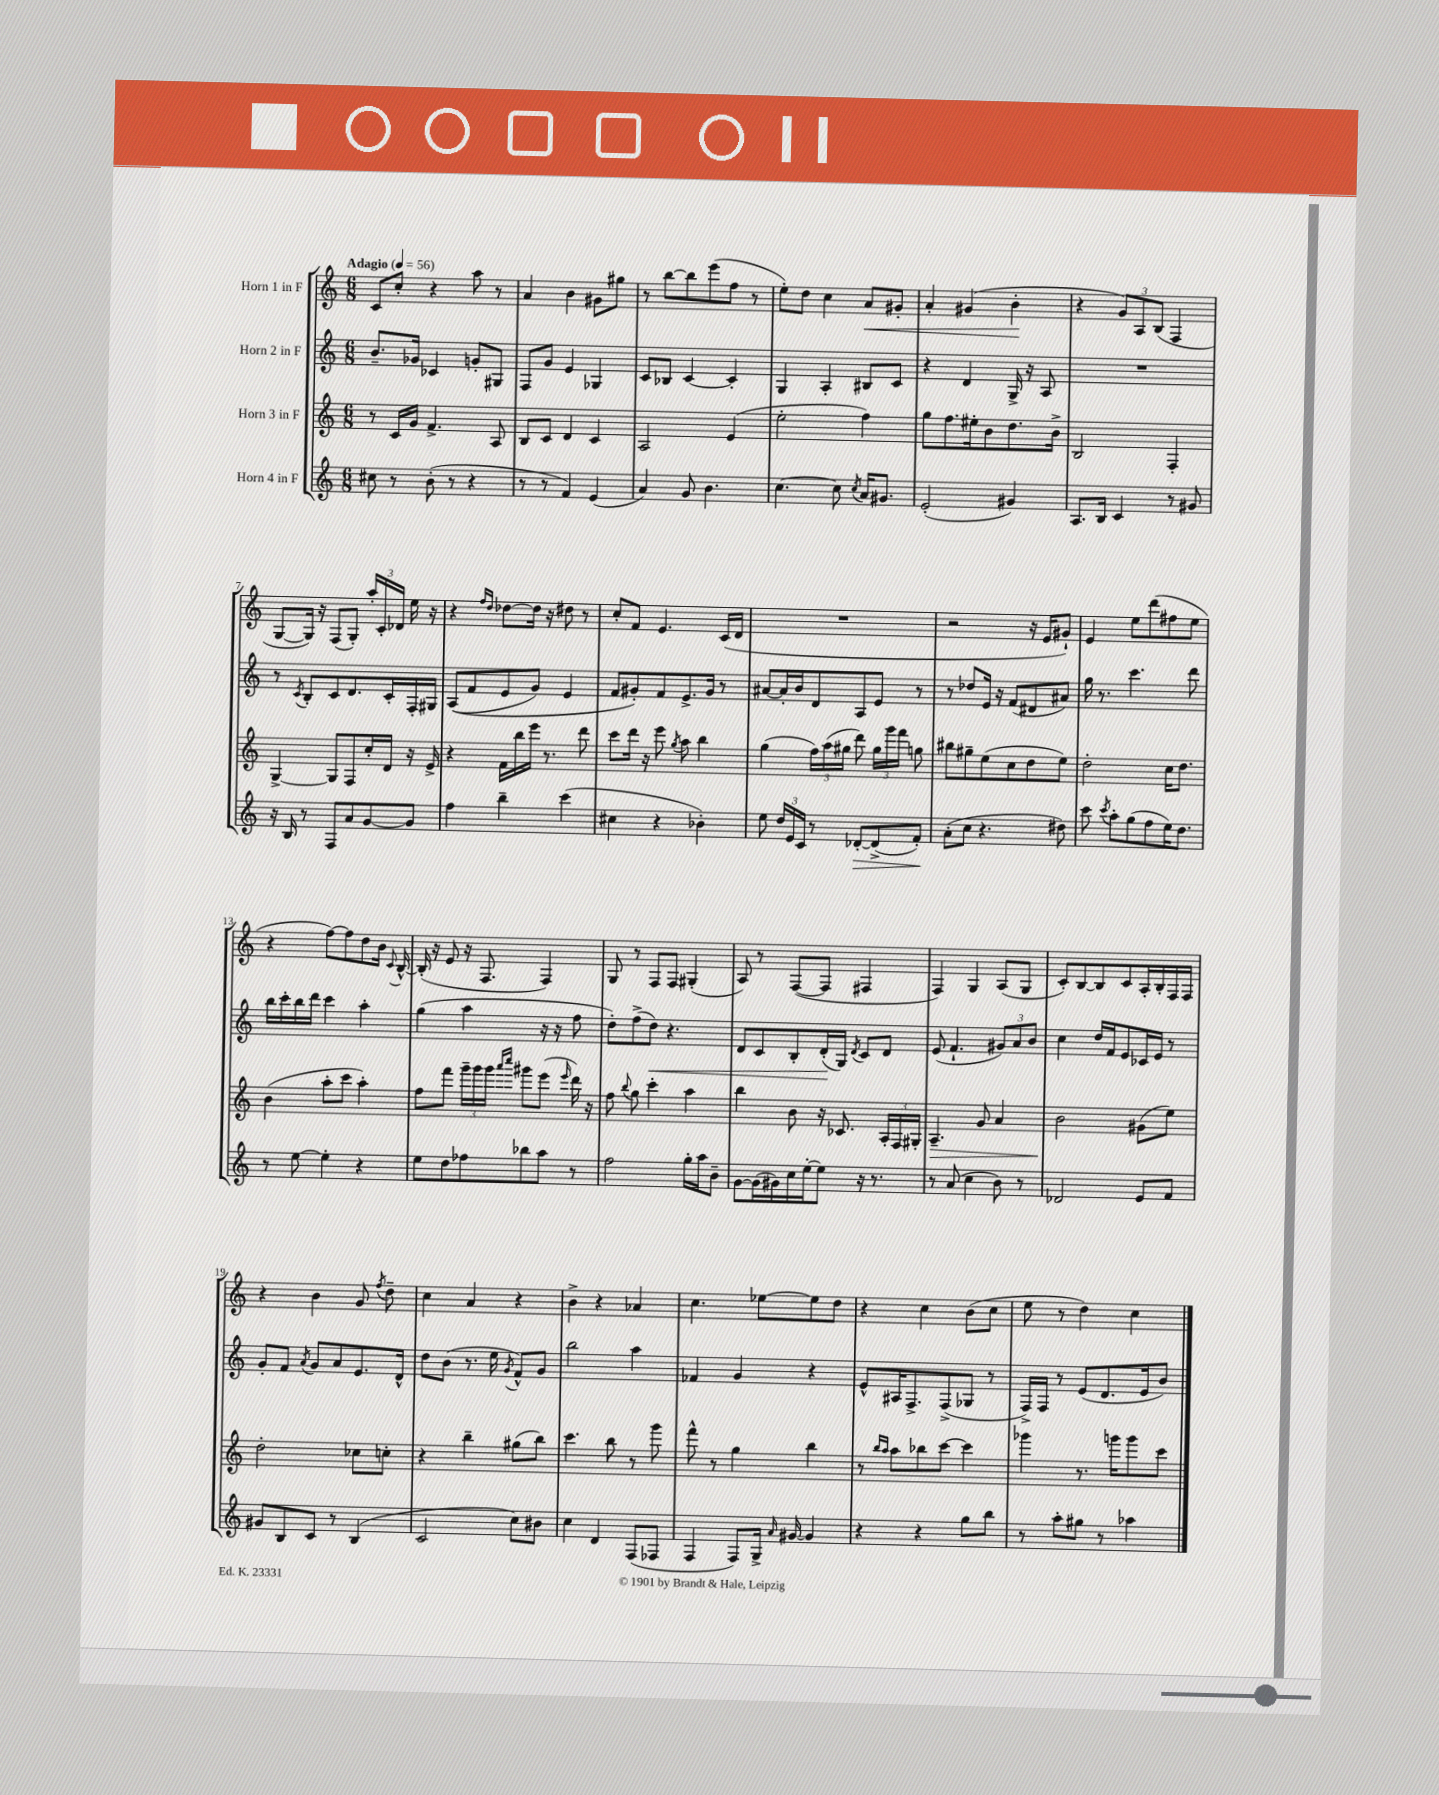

**kern	**kern	**kern	**kern
*staff4	*staff3	*staff2	*staff1
*clefG2	*clefG2	*clefG2	*clefG2
*k[]	*k[]	*k[]	*k[]
*M6/8	*M6/8	*M6/8	*M6/8
*MM56	*MM56	*MM56	*MM56
8cc#\	8r	8.b~/L	8c/L
8r	16c/LL	.	8cc'/J
.	16g/JJ	16g-/Jk	.
(8b'\	4.f^/	4c-/	4r
8r	.	.	.
4r	.	8g'/L	8aa\
.	8A/	8G#/J	8r
=	=	=	=
8r	8B/L	8F/L	4a/
8r	8c/J	8g/J	.
4f/)	4d/	4e/	4b\
(4e/	4c/	4G-/	8g#\L
.	.	.	8gg#\J
=	=	=	=
4a/)	2A/	8c/L	8r
.	.	8B-/J	[8bb\L
8g/	.	[4c/	8bb\]
4.b\	.	.	(8eee\
.	(4e/	4c'/]	8ff\J
.	.	.	8r
=	=	=	=
[4.cc\	2ee'\	4G/	8ee'\L)
.	.	.	8dd\J
.	.	4A'/	4cc\
8cc\]	.	.	.
8qcc/	.	.	.
16a/LK	4ff\)	8B#/L	8a/L
8.g#/J	.	.	.
.	.	8c/J	8g#'/J
=	=	=	=
(2e'/	8gg\L	4r	4a'/
.	8.ff\	.	.
.	.	4d/	(4g#/
.	16ee#'\k	.	.
.	8b\	.	.
4g#/)	8.dd\	16G^/	4b'\
.	.	16r	.
.	.	8A/	.
.	16b^\Jk	.	.
=	=	=	=
8.A/L	2B/	2.r	4r
16B/Jk	.	.	.
4c/	.	.	12g/L)
.	.	.	12A/
.	.	.	(12B/J
8r	4F'/	.	4F/
8g#/	.	.	.
=	=	=	=
16r	[4G^/	8r	[8G/L
16B/	.	.	.
.	.	8qc/	.
8r	.	8B'/L	16G/]Jk)
.	.	.	16r
8F/L	8G/]L	8c/	(8F/L
8a/	8F/	8.d/	8G'/J)
[8g/	16cc'/L	.	24aa'/LL
.	.	.	24c'/
.	16d/JJ	16c'/L	.
.	.	.	24d-/JJ
8g/]J	16r	16F'/	16ee\
.	16e^/	16G#/JJ	16r
=	=	=	=
4ff\	4r	&((8A/L	4r
.	.	8f/	.
.	.	.	16qqff/LL
.	.	.	16qqdd/JJ
4bb~\	16f\LL	8e/	[8dd-\L
.	16bb\	.	.
.	16eee\JJ	8g/J)	16dd-\]Jk
.	8.r	.	16r
(4ccc\	.	4e/	8dd#\
.	8ddd\	.	8r
=	=	=	=
4cc#\	8ccc\L	8f/L	8cc'/L
.	16ddd\Jk	8g#'/&)	8f/J
.	16r	.	.
4r	8eee\	8f/	4.e/
.	8qgg/	.	.
.	8aa\	8.e^/	.
4b-'\)	4bb\	.	.
.	.	16g#/Jk	.
.	.	8r	(16c/LL
.	.	.	16d/JJ
=	=	=	=
8ee\	(4gg\	[8a#/L	2.r
24dd/LL	.	16a#'/]L	.
24e/	.	.	.
.	.	16b/J	.
24c/JJ	.	.	.
8r	24ff\LL)	8d/	.
.	(24aa\	.	.
.	24gg#\JJ	.	.
[8d-'/L	8ddd\)	8A/	.
(8d-^/]	24gg#\LL	8e/J	.
.	24ggg\	.	.
.	24fff\JJ	.	.
8f'/J)	8gg\	8r	.
=	=	=	=
(8a'\L	8bb#\L	8r	2r
8cc\J	8gg#~\	8dd-/L	.
4.r	(8ee\	16e/Jk	.
.	.	16r	.
.	8cc\	(8f/L	.
.	8dd\	8d#/	16r
.	.	.	16e/LK
8dd#\)	8ee\J)	8a#/J)	8g#`/J)
=	=	=	=
8ccc\	2dd'\	16gg\	4e/
.	.	8.r	.
8qccc/	.	.	.
8aa'\L	.	.	.
(8gg\	.	4.ccc\	8ee\L
8ff\	.	.	(8ddd\
16ee\K)	16cc\LK	.	8ff#\
8.dd\J	8.dd\J	.	.
.	.	8ddd\	8ee\J
=	=	=	=
8r	(4b\	16bb\LL	4r
.	.	16ccc'\	.
[8ee\	.	16bb\	.
.	.	16ddd\JJ	.
4ee'\]	8aa'\L	4ccc\	[8ff\L)
.	8ccc\J	.	8ff\]
4r	4aa'\)	4aa'\	8dd\
.	.	.	16b\Jk
.	.	.	8qqc/
.	.	.	[16B^^/
=	=	=	=
8ee\L	8ff\L	(4gg\	(16B'/]
.	.	.	16r
8dd\	8fff\J	.	8e/
8ff-\	24ggg~\LL	4aa\	16r
.	24ggg\	.	.
.	.	.	8.F/
.	24ggg\JJ	.	.
.	16qqaaa/LL	.	.
.	16qqcccc/JJ	.	.
8bb-\	8ggg#\L	.	.
8aa\J	(8eee\J	16r	4F/)
.	.	16r	.
.	16qqeee/	.	.
8r	16ddd\)	8ff\	.
.	16r	.	.
=	=	=	=
2ff\	8ff\	8dd'\L)	8G/
.	8qqbb/	.	.
.	8gg\	(8ff^\	8r
.	4ccc'\	8dd\J)	8F/L
.	.	4.r	8F/J
16gg'\LL	4aa\	.	(4G#'/
16aa\J	.	.	.
8b~\J	.	.	.
=	=	=	=
[8g\L	4bb\	8d/L	8A/)
(16g\]L	.	8c/	8r
16g#\)	.	.	.
16cc\	8b\	8B'/	([8F/L
[16ee'\J	.	.	.
8ee\]J	16r	(16d'/L	8F/]J
.	8.c-/	16G/JJ)	.
.	.	8qd/	.
16r	.	8c/L	4F#/
8.r	.	.	.
.	24A'/LL	8d/J	.
.	24F/	.	.
.	24G#'/JJ	.	.
=	=	=	=
8r	4.A~/	(8e/	4F/)
(8a/	.	4.f`/	.
4cc\	.	.	4G/
.	8g/	.	.
8b\)	4a/	12g#/L)	(8A/L
.	.	12a/	.
8r	.	.	8G/J
.	.	12b/J	.
=	=	=	=
2d-/	2b\	4cc\	8c'/L)
.	.	.	[8B/
.	.	16dd/LL	8B/]
.	.	16f/J	.
.	.	8e/	8c/
8e/L	(8g#\L	16c-/L	16A'/L
.	.	16e/JJ	16B'/
8f/J	8ee\J)	8r	16F/
.	.	.	16F/JJ
=	=	=	=
8g#/L	2dd'\	8g'/L	4r
8B/	.	8f/J	.
.	.	8qa/	.
8c/J	.	8g/L	4b\
8r	.	8a/	.
(4B/	8cc-\L	8.e/	8g/
.	.	.	8qff/
.	8cc'\J	.	8dd~\
.	.	16d^^/Jk	.
=	=	=	=
2c/	4r	8dd\L	4cc\
.	.	(8b\J	.
.	4bb~\	8.r	4a/
.	.	16ee\	.
.	.	8qg/	.
8cc\L)	(8gg#\L	8f^^/L)	4r
8b#\J	8bb\J)	8g/J	.
=	=	=	=
4cc\	4.ccc\	2bb\	4b^\
4d/	.	.	4r
.	8bb\	.	.
(8F/L	8r	4aa\	4a-/
8F-/J	8ggg\	.	.
=	=	=	=
4F/	8fff^^\	4f-/	4.cc\
.	8r	.	.
8F/L)	4gg\	4g/	.
16G^/Jk	.	.	[8ee-\L
16qqa/	.	.	.
[16g#/	.	.	.
4g#/]	4bb\	4r	8ee-\]
.	.	.	8dd\J
=	=	=	=
4r	8r	8e^^/L	4r
.	16qqbb/LL	.	.
.	16qqaa/JJ	.	.
.	8aa\L	16A#/K	.
.	.	8.F^/	.
4r	8bb-\	.	4cc\
.	[8ccc\J	(8F^/	.
8gg\L	4ccc\]	8G-/J	(8b\L
8bb\J	.	8r	8cc\J
=	=	=	=
8r	4ggg-\	16F^/LL)	8ee\
.	.	16F/JJ	.
8aa'\L	.	8r	8r
8gg#\J	8.r	(8e/L	4dd\)
8r	.	8.d/	.
.	16ggg\LK	.	.
4aa-\	8ggg\	.	4cc\
.	.	16e/k	.
.	8ccc\J	8b/J)	.
==	==	==	==
*-	*-	*-	*-
